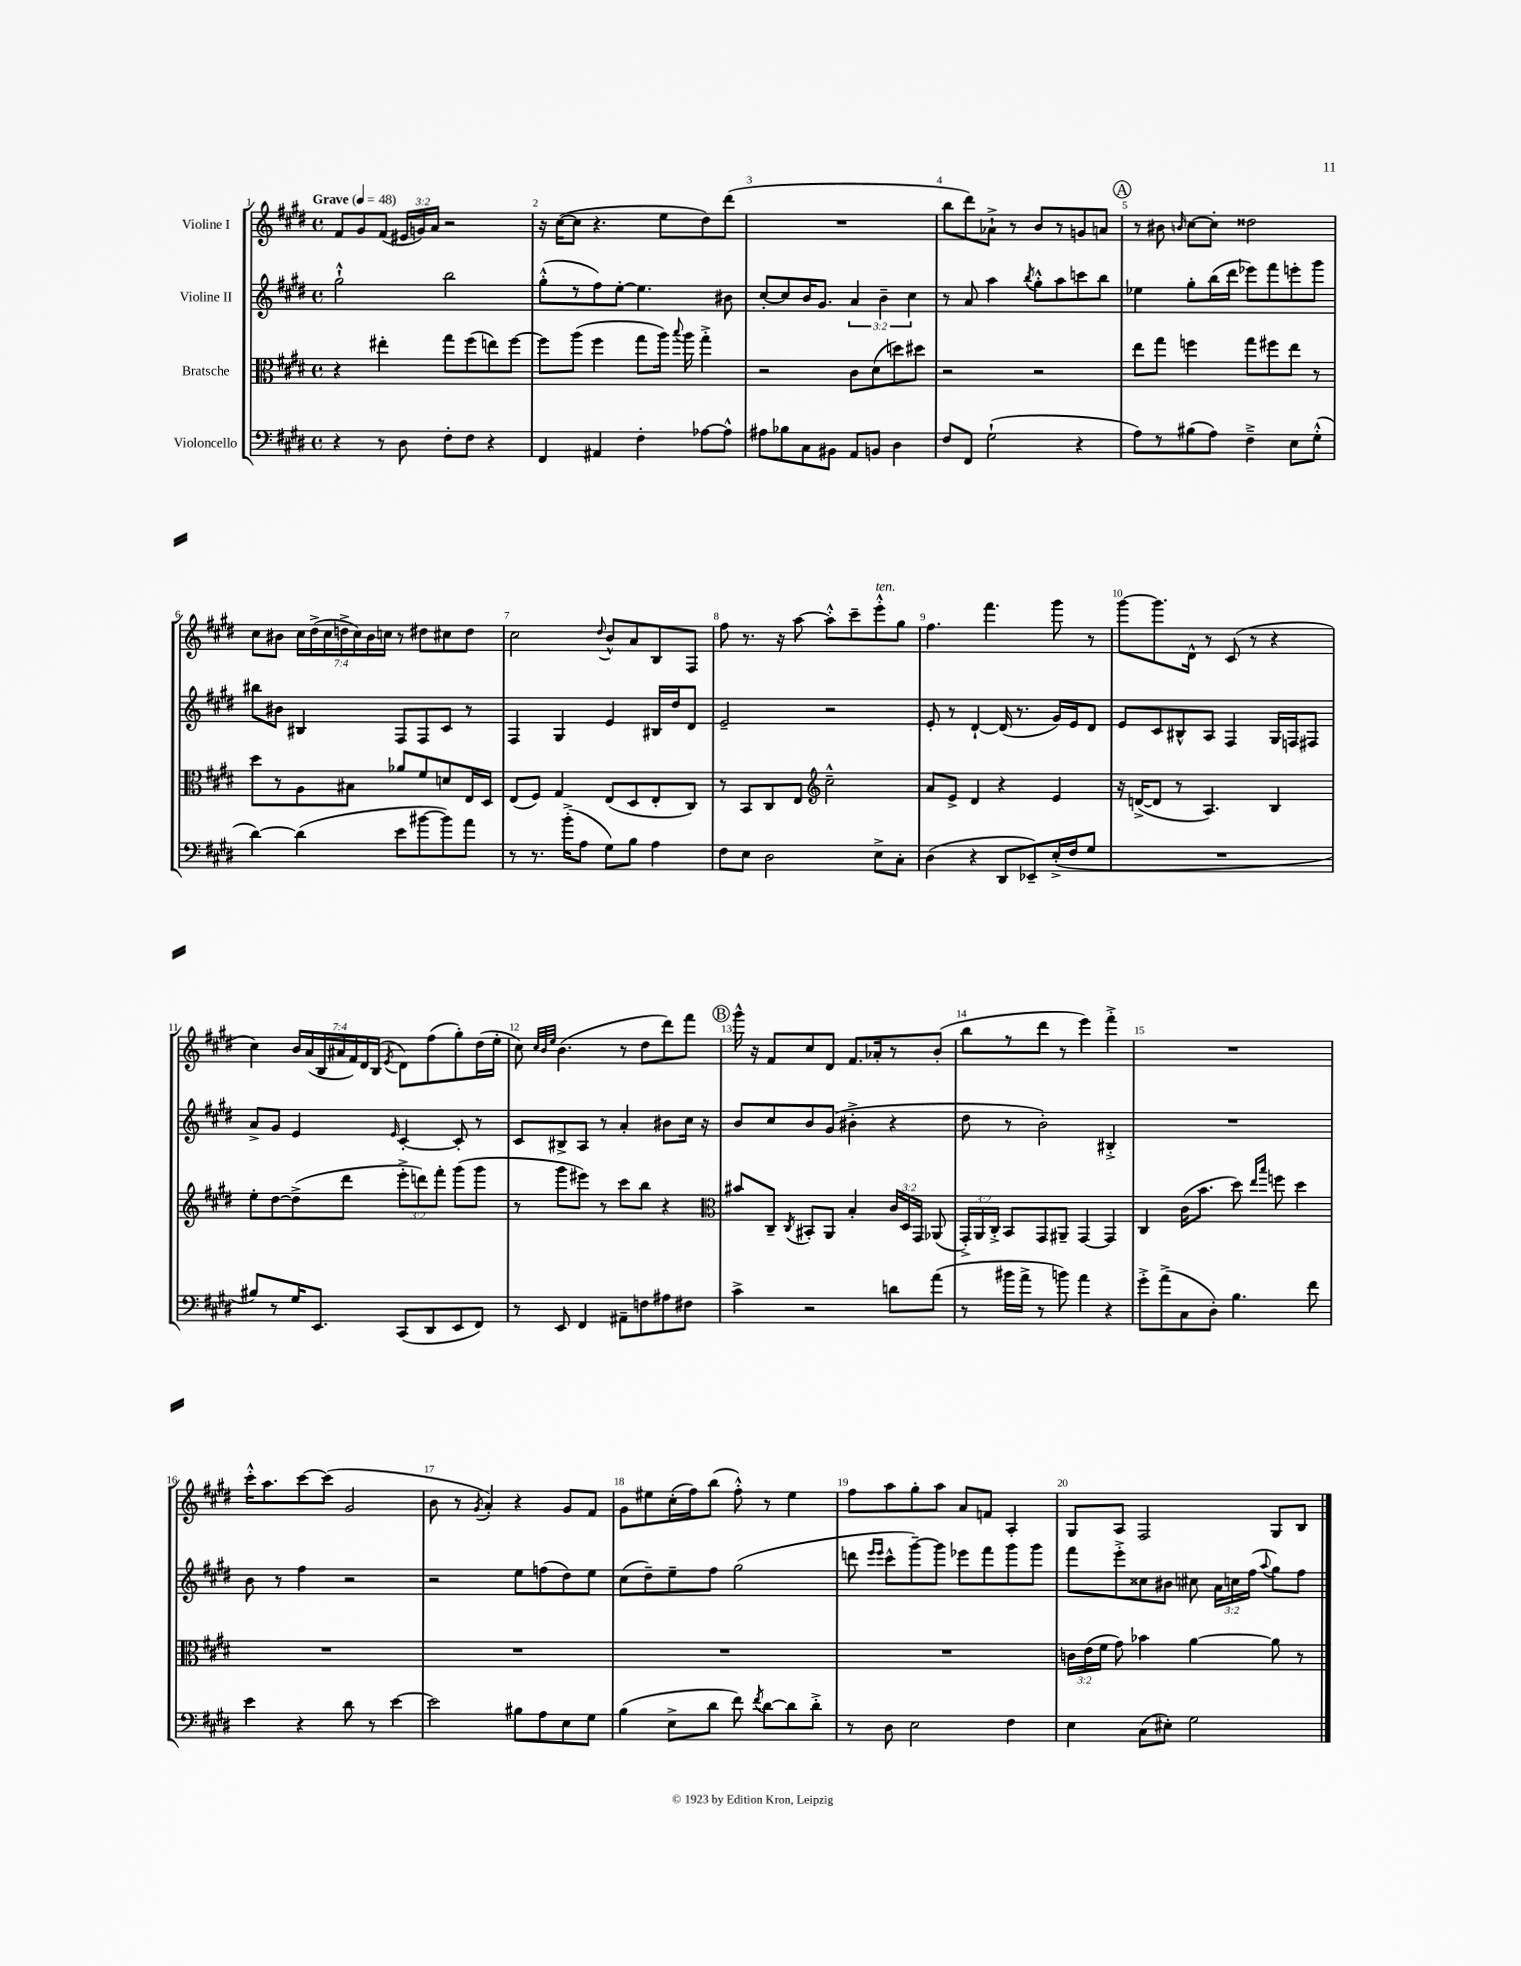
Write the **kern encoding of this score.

**kern	**kern	**kern	**kern
*staff4	*staff3	*staff2	*staff1
*clefF4	*clefC3	*clefG2	*clefG2
*k[f#c#g#d#]	*k[f#c#g#d#]	*k[f#c#g#d#]	*k[f#c#g#d#]
*M4/4	*M4/4	*M4/4	*M4/4
*met(c)	*met(c)	*met(c)	*met(c)
*MM48	*MM48	*MM48	*MM48
4r	4r	2gg#`^^	8f#
.	.	.	8g#
8r	4ee#'	.	(8f#
8D#	.	.	24e#
.	.	.	24g)
.	.	.	24a
8F#'	8gg#	2bb	2r
8F#	(8ff#	.	.
4r	8ee)	.	.
.	[8ff#	.	.
=	=	=	=
4FF#	8ff#]	(8gg#'^^	16r
.	.	.	([16cc#
.	(8aa	8r	8cc#]
4AA#	4ff#	8ff#)	4.r
.	.	[8ee'	.
4F#'	8gg#	4.ee]	.
.	16aa)	.	8ee
.	8qqbb	.	.
.	16aa	.	.
[8A-	4gg#'^	.	8dd#)
8A-^^]	.	8b#	(8ddd#
=	=	=	=
8A#	2r	[8cc#'	1r
8B-	.	8cc#]	.
8C#	.	16b	.
.	.	8.g#	.
8BB#	.	.	.
8AA	8c#	6a	.
8BB	(8d#	.	.
.	.	6b~	.
4D#	8dd)	.	.
.	.	6cc#	.
.	8dd#	.	.
=	=	=	=
8F#	2r	8r	8bb
8FF#	.	8a	8ddd#)
(2G#`	.	4aa	8a-`^
.	.	.	8r
.	.	8qbb	.
.	2r	8gg#'^^	8b
.	.	8aa	8r
4r	.	8ccc	8g
.	.	8bb	8a
=	=	=	=
8A)	8ee	4ee-	8r
8r	8gg#	.	8b#
.	.	.	16qqb
(8B#	4ff	8gg#'	[8cc#
8A)	.	(16bb	8cc#']
.	.	16ddd#	.
4F#~^	8gg#	8eee-)	2dd##
.	8ff#	8fff#	.
8E	8ee	8eee'	.
(8G#'^^	8r	8ggg#	.
=	=	=	=
[4d#)	8dd#	8bb#	8cc#
.	8r	8b#	8b#
(4d#]	8A	4B#	28cc#
.	.	.	(28dd#^
.	.	.	28cc#
.	.	.	28dd^
.	8B#	.	.
.	.	.	28cc#)
.	.	.	28b#
.	.	.	28cc
8e	8a-	8F#	8r
[8b#	8f#	8F#	8dd#
8b#])	8d	8c#	8cc#
8a	16E	8r	8dd#
.	16D#	.	.
=	=	=	=
8r	(8E	4F#	2cc#
8.r	8F#)	.	.
.	4G#	4G#	.
(16b'^	.	.	.
8A	.	.	.
.	.	.	8qqdd#
8G#)	(8E	4e	8b^^
8B	8D#	.	8a
4A	8E'	16B#	8B
.	.	16dd#	.
.	8C#)	8d#	8F#
=	=	=	=
8F#	8r	2e~	8ff#
8E	8BB	.	8.r
2D#	8C#	.	.
.	.	.	16r
.	8E	.	[8aa
*	*clefG2	*	*
.	2cc#~^^	2r	8aa'^^]
.	.	.	8ccc#~
8E^	.	.	8eee'^^
8C#'	.	.	8gg#
=	=	=	=
(4D#	8a	8e'	4.ff#
.	8e^	8r	.
4r	4d#	[4d#`	.
.	.	.	4.fff#
8DD#	4r	(16d#]	.
.	.	8.r	.
8EE-~)	.	.	.
(16E'^	4e	16g#)	8ggg#
16F#	.	16e	.
8G#	.	8d#	8r
=	=	=	=
1r	16r	8e	[8ggg#
.	([16d^	.	.
.	8d]	8c#	8.ggg#]
.	8r	8B#^^	.
.	.	.	16d#^^
.	4.A)	8A	8r
.	.	4F#	(8c#
.	.	.	8r
.	4B	16G#	4r
.	.	16F	.
.	.	8F#	.
=	=	=	=
8B#)	8ee'	8a^	4cc#)
8r	[8dd#	8g#	.
16G#	(8dd#^]	4e	28b
.	.	.	(28a
8.EE	.	.	.
.	.	.	28B
.	.	.	28a#
.	8ddd#	.	.
.	.	.	28f#)
.	.	.	28d#
.	.	.	(28B
.	.	16qqe	8qe
(8CC#	12eee'^	[4c#'	8d#)
.	12ddd)	.	.
8DD#	.	.	(8ff#
.	12fff#'	.	.
8EE	(8ggg#	8c#']	8gg#')
8FF#)	8ggg#	8r	(16dd#
.	.	.	16ee'
=	=	=	=
8r	8r	8c#	8cc#)
.	.	.	32qqcc#
.	.	.	32qqb
.	.	.	32qqee
8EE	8ggg#	8B#^	(4.b
4FF#	8eee#)	8A	.
.	8r	8r	.
8AA#~	8ccc#	4a'	8r
8F	8bb	.	8dd#
8A#	4r	8b#	8ddd#)
8F#	.	16cc#	8fff#
.	.	16r	.
=	=	=	=
*	*clefC3	*	*
4c#^	8b#	8b	16ggg#^^
.	.	.	16r
.	8C#~	8cc#	8f#
.	8qC#	.	.
2r	8BB#'	8b	8cc#
.	8AA	(8g#	8d#
.	4B'	4b#'^	8.f#
.	.	.	16a-'
8d	24c#	4r	8r
.	24D#	.	.
.	24GG#	.	.
(8a	(8AA-	.	(8b'
=	=	=	=
8r	24GG#'^)	8dd#	8bb
.	24AA	.	.
.	24C#'^	.	.
16b#	8BB	8r	8r
16a^	.	.	.
8r	8GG#	2b')	8ddd#
8b)	8AA#~	.	8r
4a	[4GG#	.	4eee)
4r	4GG#]	4B#'^	4fff#'^
=	=	=	=
8g#'^	4C#	1r	1r
(8a^	.	.	.
8C#	(16c#	.	.
.	8.b	.	.
8D#')	.	.	.
4.B	8dd#)	.	.
.	16qqee	.	.
.	16qqbb	.	.
.	8ff	.	.
.	4dd#	.	.
8f#	.	.	.
=	=	=	=
4e	1r	8b	16ccc#'^^
.	.	.	8.aa
.	.	8r	.
4r	.	4ff#	[8ccc#
.	.	.	(8ccc#]
8d#	.	2r	2g#
8r	.	.	.
[4e	.	.	.
=	=	=	=
2e]	1r	2r	8b
.	.	.	8r
.	.	.	8qg#
.	.	.	4a')
8B#	.	8ee	4r
8A	.	(8ff	.
8E	.	8dd#)	8g#
8G#	.	8ee	8f#
=	=	=	=
(4B	1r	(8cc#	8g#
.	.	8dd#~)	8ee#
8E^	.	8ee~	(16cc#'
.	.	.	16ff#)
8d#	.	8ff#	(8bb
8f#)	.	(2gg#	8ff#'^^)
8qf#	.	.	.
[8d#	.	.	8r
8d#]	.	.	4ee#
8d#'^	.	.	.
=	=	=	=
8r	1r	8ddd	8ff#
.	.	16qqeee	.
.	.	16qqeee	.
8D#	.	8ccc#^^	8aa
2E	.	[8ggg#~)	8gg#'
.	.	8ggg#]	8aa
.	.	8eee-	8a
.	.	8fff#	8f
4F#	.	8ggg#	4A'
.	.	8ggg#	.
=	=	=	=
4E	24c	8fff#	8G#
.	(24e	.	.
.	24f#	.	.
.	8g#)	8eee'^	8A
(8C#	4b-	8cc##	2F#
8E#')	.	8b#	.
2G#	[4a	8cc#	.
.	.	24a	.
.	.	24cc	.
.	.	(24ff#	.
.	.	8qqaa	.
.	8a]	8gg#)	8G#
.	8r	8ff#	8B
==	==	==	==
*-	*-	*-	*-
